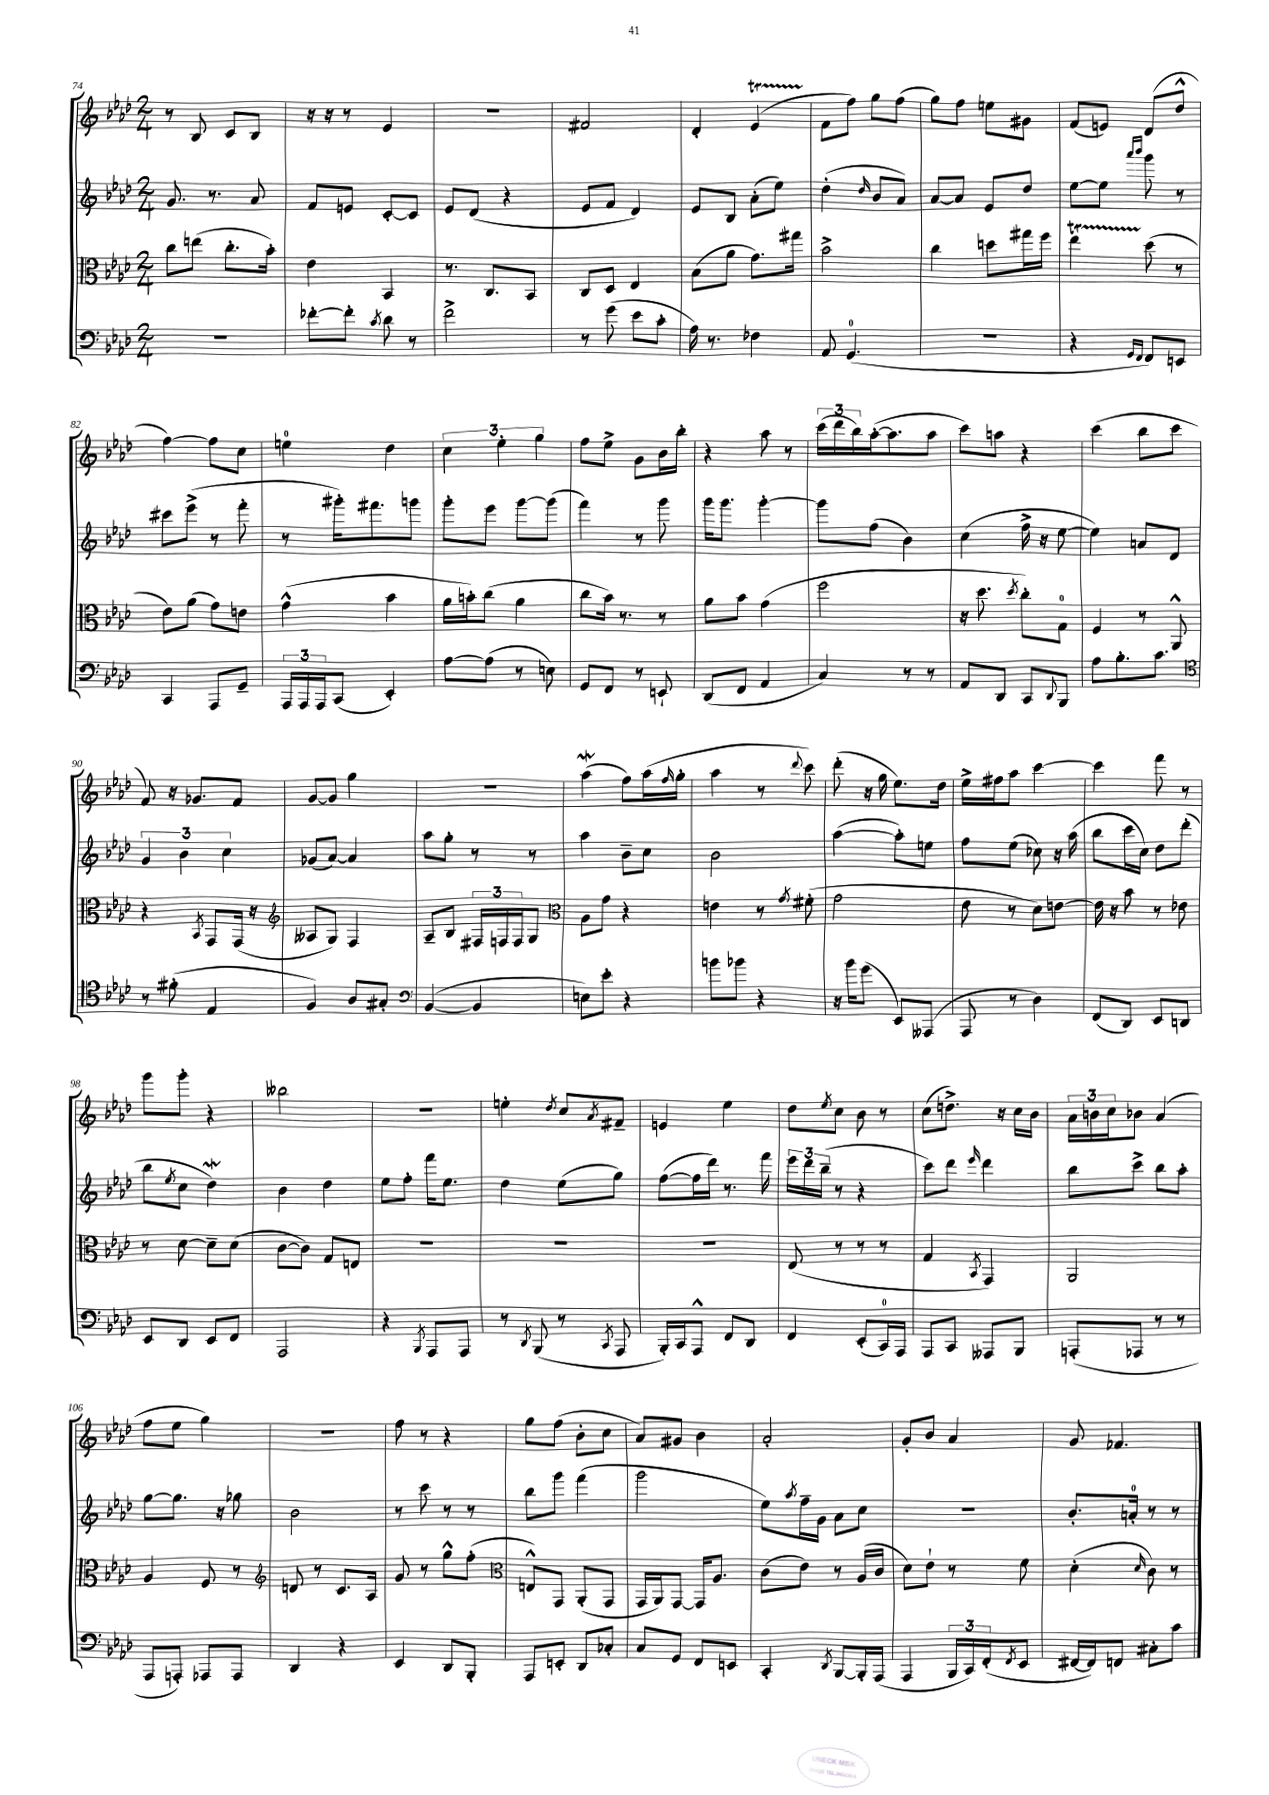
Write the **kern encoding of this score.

**kern	**kern	**kern	**kern
*part4	*part3	*part2	*part1
*staff4	*staff3	*staff2	*staff1
*clefF4	*clefC3	*clefG2	*clefG2
*k[b-e-a-d-]	*k[b-e-a-d-]	*k[b-e-a-d-]	*k[b-e-a-d-]
*M2/4	*M2/4	*M2/4	*M2/4
=74	=74	=74	=74
2r	8cc\L	8.g/	8r
.	(8een\J	.	8B-/
.	.	8.r	.
.	8.cc'\L	.	8c/L
.	.	8a-/	8B-/J
.	16b-'\Jk)	.	.
=75	=75	=75	=75
[8f-X'\L	4e-\	8f/L	16r
.	.	.	16r
8f-'\J]	.	8en/J	8r
8qc/	.	.	.
8d-\	4BB-/	[8c'/L	4e-/
8r	.	8c/J]	.
=76	=76	=76	=76
2f^\	8.r	8e-/L	2r
.	.	(8d-/J	.
.	8.C/L	.	.
.	.	4r	.
.	8BB-/J	.	.
=77	=77	=77	=77
8r	8C/L	8e-/L	2f#X/
(8g\	8D-/J	8f/J	.
8e-\L	4E-/	4d-/)	.
8c'\J	.	.	.
=78	=78	=78	=78
16A-\)	(8B-\L	8e-/L	4d-'/
8.r	.	.	.
.	8a-\J	8B-/J	.
4F-X\	8.g\L)	(8a-'\L	(4e-T/
.	.	8ee-\J)	.
.	16gg#X\Jk	.	.
=79	=79	=79	=79
8AA-/	2b-^\	(4dd-'\	8f\L
(4.GG/	.	.	8ff\J)
.	.	16qqdd-/	.
.	.	8b-/L	8gg\L
.	.	8a-/J)	(8ff\J
=80	=80	=80	=80
2r	4cc\	[8a-/L	8gg\L)
.	.	8a-/J]	8ff\J
.	8ddn\L	8e-/L	8een\L
.	16gg#X\L	8dd-/J	8g#X\J
.	16ff\JJ	.	.
=81	=81	=81	=81
4r	4ee-T\	[8ee-\L	(8f/L
.	.	8ee-\J]	8en/J)
16qqGG/LL	.	16qqaaa-/LL	.
16qqFF/JJ	.	16qqbbb-/JJ	.
8FF/L)	(8dd-\	8ggg\	(8d-/L
8EEn/J	8r	8r	8dd-^^/J
!!LO:LB:g=z
=82	=82	=82	=82
4CC/	8e-\L)	8ccc#X\L	[4ff\)
.	(8a-\J	(8eee-^\J	.
8AAA-/L	8g\L)	8r	8ff\L]
8GG~/J	8en\J	8fff'\	8cc\J
=83	=83	=83	=83
24AAA-/LL	(4g^^\	8r	4een\
24AAA-/	.	.	.
24AAA-/J	.	.	.
(8CC/J	.	16ggg#X'\KL)	.
.	.	8.fff#X\	.
4EE-'/)	4b-\	.	4dd-\
.	.	8gggn\J	.
=84	=84	=84	=84
[8A-\L	16a-\LL	8ggg'\L	6cc\
.	16bn'\J)	.	.
(8A-\J]	(8cc\J	8eee-\J	.
.	.	.	6ee-'\
8r	4a-\	[8ggg\L	.
.	.	.	6gg\
8En\)	.	(8ggg\J]	.
=85	=85	=85	=85
8GG/L	8cc\L	4fff\)	8ff\L
8FF/J	16b-\Jk)	.	8ee-^\J
.	8.r	.	.
8r	.	8r	8g\L
8EEn`/	8r	8ggg\	16b-\L
.	.	.	16bb-'\JJ
=86	=86	=86	=86
(8DD-/L	8a-\L	16ggg\KL	4r
.	.	8.ggg\J	.
8FF/J	8b-\J	.	.
4AA-/	(4g\	[4ggg'\	8aa-\
.	.	.	8r
=87	=87	=87	=87
4C/)	2ff\	8ggg\L]	(24ccc\LL
.	.	.	24ddd-\
.	.	.	24bb-\)
.	.	(8ff\J	([16aa-'\J
.	.	.	8.aa-\]
8r	.	4b-\)	.
8r	.	.	8aa-\J
=88	=88	=88	=88
8AA-/L	16r	(4cc\	8ccc\L)
.	8.dd-\	.	.
8DD-/J	.	.	8aan\J
.	8qdd-/	.	.
8CC/L	8cc'\L)	16ff^\	4r
.	.	16r	.
8qqDD-/	.	.	.
8BBB-/J	8G\J	[8ee-\	.
=89	=89	=89	=89
8A-\L	4F/	4ee-\])	(4ccc\
8.B-'\	.	.	.
.	8r	8an/L	8bb-\L
8.c\J	.	.	.
.	8AA-^^/	8d-/J	8ccc\J
!!LO:LB:g=z
=90	=90	=90	=90
*clefC4	*	*	*
8r	4r	6g/	8f/)
(8f#X'\	.	.	16r
.	.	6b-\	.
.	.	.	8.g-X/L
.	8qBB-/	.	.
4E-/	8GG/L	.	.
.	.	6cc\	.
.	(16GG/Jk	.	8f/J
.	16r	.	.
=91	=91	=91	=91
*	*clefG2	*	*
4F/)	8A--X/L	(8g-X/L	[8g/L
.	8G/J)	[8a-/J)	8g/J]
8A-/L	4F/	4a-/]	4gg\
8G#X'/J	.	.	.
=92	=92	=92	=92
*clefF4	*	*	*
([4BB-/	8A-~/L	8aa-\L	2r
.	8B-/J	8gg'\J	.
4BB-/]	24F#X/LL	8r	.
.	24Fn/	.	.
.	24F/J	.	.
.	8G/J	8r	.
=93	=93	=93	=93
*	*clefC3	*	*
8En\L)	8A-\L	4aa-\	(4aa-w\
8e-'\J	8g\J	.	.
4r	4r	8b-~\L	8ff\L)
.	.	8cc\J	(16aa-\L
.	.	.	16qqff/
.	.	.	16gg'\JJ
=94	=94	=94	=94
8bn\L	4en\	2b-\	4aa-\
8b-X\J	.	.	.
4r	8r	.	8r
.	8qg/	.	8qqddd-/
.	(8f#X'\	.	8ccc\)
=95	=95	=95	=95
16r	2g\	([4aa-\	(8ddd-'\
16b-\KL	.	.	.
(8g\J	.	.	16r
.	.	.	16gg\
8EE-/L)	.	8aa-'\L])	8.ee-\L)
(8AAA--X/J	.	8een\J	.
.	.	.	16dd-\Jk
=96	=96	=96	=96
8AAA-/	8e-\	8ff\L	16ee-^\LL
.	.	.	16ff#X\J
8r	8r	(8ee-\J	8aa-\J
4D-\)	8d-\L)	8cc-X\)	[4ccc\
.	[8en\J	16r	.
.	.	(16aa-\	.
=97	=97	=97	=97
(8FF/L	16e\]	8bb-\L	4ccc\]
.	16r	.	.
8DD-/J)	8b-\	16ccc\L	.
.	.	16cc\JJ)	.
8EE-/L	8r	8dd-\L	8fff\
8DDn/J	8e-X\	(8ddd-'\J	8r
!!LO:LB:g=z
=98	=98	=98	=98
8EE-/L	8r	8bb-\L	8ggg\L
.	.	8qee-/	.
8DD-/J	[8d-\	8cc\J	8ggg'\J
8EE-/L	8d-~\L]	4dd-w\)	4r
8FF/J	(8d-\J	.	.
=99	=99	=99	=99
2AAA-/	[8c\L	4b-\	2bb--X\
.	8c\J])	.	.
.	8G/L	4dd-\	.
.	8En/J	.	.
=100	=100	=100	=100
4r	2r	8ee-\L	2r
.	.	8ff'\J	.
8qBBB-/	.	.	.
8AAA-/L	.	16fff\KL	.
.	.	8.ee-\J	.
8AAA-/J	.	.	.
=101	=101	=101	=101
8r	2r	4dd-\	4een'\
8qDD-/	.	.	.
(8BBB-/	.	.	.
.	.	.	8qdd-/
8r	.	(8ee-\L	8cc/L
8qCC/	.	.	8qa-/
8AAA-/	.	8gg\J)	8f#X~/J
=102	=102	=102	=102
16BBB-'/LL)	2r	([8ff\L	4en/
16CC/J	.	.	.
8AAA-^^/J	.	16ff\L]	.
.	.	16ddd-\JJ)	.
8FF/L	.	8.r	4ee-\
8DD-/J	.	.	.
.	.	16fff\	.
=103	=103	=103	=103
4FF/	(8E-/	24eee-\LL	8dd-\L
.	.	24ddd-\	.
.	.	(24bb-~\JJ	.
.	.	.	8qee-/
.	8r	8r	8cc\J
(8EE-'/L	8r	4r	8b-\
16CC/L)	8r	.	8r
16AAA-/JJ	.	.	.
=104	=104	=104	=104
8AAA-/L	4G/	8ccc\L)	(8cc\L
8CC/J	.	8ddd-\J	8.ddn^\J)
.	8qBB-/	16qqeee-/	.
8AAA--X/L	4GG/)	4ddd-\	.
.	.	.	16r
8BBB-/J	.	.	16cc\LL
.	.	.	16b-\JJ
=105	=105	=105	=105
(8AAAn'/L	2AA-/	8bb-\L	24a-\LL
.	.	.	24bn\
.	.	.	24cc\J
8AAA-X/J	.	8ccc^\J	8b-X\J
8r	.	8bb-\L	(4a-/
8r	.	8aa-'\J	.
!!LO:LB:g=z
=106	=106	=106	=106
8AAA-/L	4A-/	[8gg\L	8ff\L
8AAAn'/J)	.	8.gg\J]	8ee-\J
8AAA-X/L	8F/	.	4gg\)
.	.	16r	.
8AAA-/J	8r	8gg-X\	.
=107	=107	=107	=107
*	*clefG2	*	*
4DD-/	8dn/	2b-\	2r
.	8r	.	.
4r	8.c/L	.	.
.	16A-/Jk	.	.
=108	=108	=108	=108
4EE-/	8g/	8r	8ff\
.	8r	8ccc\	8r
8DD-/L	8gg^^\L	8r	4r
8BBB-'/J	(8ff'\J	8r	.
=109	=109	=109	=109
*	*clefC3	*	*
8AAA-/L	8En^^/L)	8bb-\L	8gg\L
8EEn'/J	8GG/J	8ggg\J	(8ff\J
8DD-/L	(8AA-'/L	(4fff\	8b-'\L
8C-X'/J	8GG/J	.	8cc\J
=110	=110	=110	=110
8C/L	16GG/LL	2ggg\	8a-/L)
.	16AA-/J)	.	.
8GG/J	[8GG/J	.	8g#X/J
8FF/L	16GG/KL]	.	4b-\
.	8.A-/J	.	.
8EEn/J	.	.	.
=111	=111	=111	=111
4CC'/	(8c\L	8ee-\L)	2a-'/
.	.	8qaa-/	.
.	8e-\J)	16ff~\L	.
.	.	16g\JJ	.
8qDD-/	.	.	.
[8BBB-/L	8r	8a-\L	.
16BBB-'/L]	(16A-/LL	8cc\J	.
(16AAA-/JJ	16c/JJ	.	.
=112	=112	=112	=112
4AAA-/	8d-\L)	2r	8g'/L
.	8e-`\J	.	8b-/J
24BBB-/LL	8r	.	4a-/
24CC/)	.	.	.
(24FF'/J	.	.	.
8qFF/	.	.	.
8EE-/J	8f\	.	.
=113	=113	=113	=113
[16FF#X/LL	(4d-'\	8.b-'/L	8g/
16FF#/J])	.	.	.
8FFn/J	.	.	4.f-X/
.	.	16an'/Jk	.
.	16qqd-/	.	.
8C#X'\L	8c\)	8r	.
8c\J	8r	8r	.
==	==	==	==
*-	*-	*-	*-
